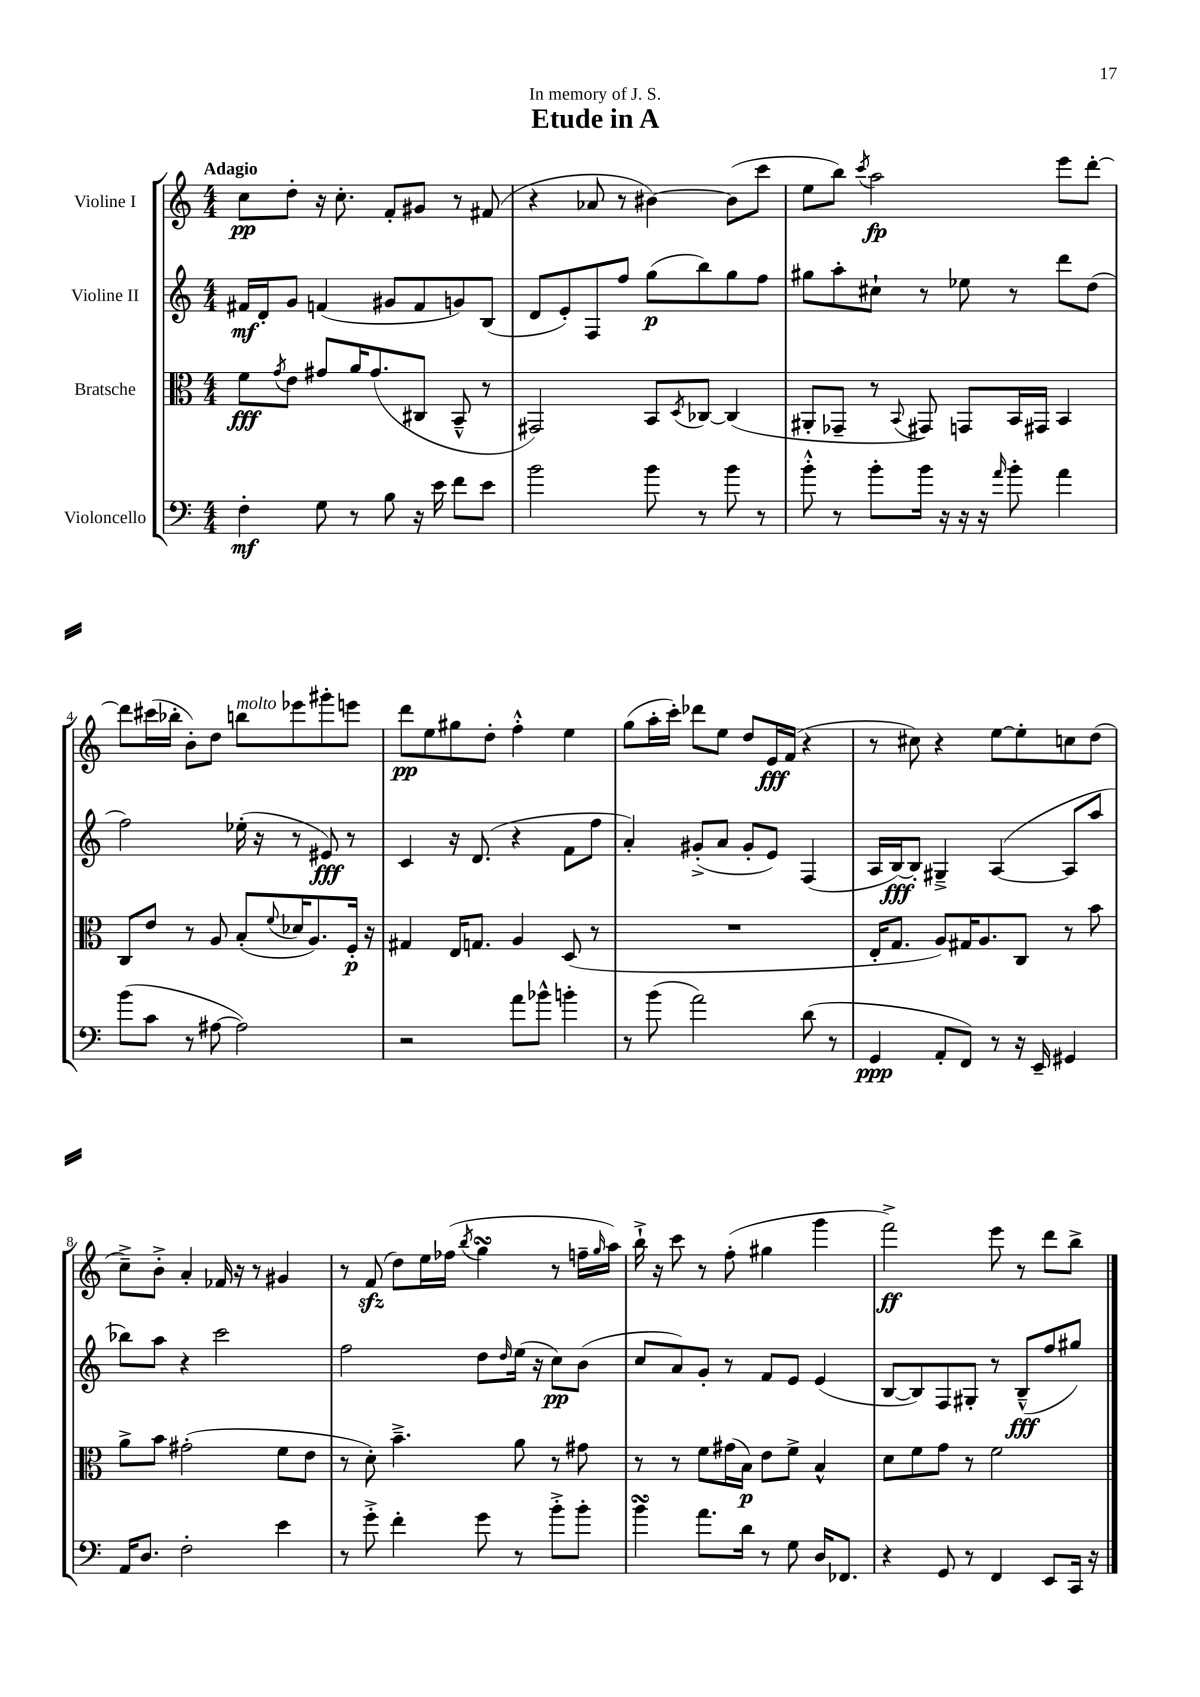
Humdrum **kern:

**kern	**dynam	**kern	**dynam	**kern	**dynam	**kern	**dynam
*part4	*part4	*part3	*part3	*part2	*part2	*part1	*part1
*staff4	*staff4	*staff3	*staff3	*staff2	*staff2	*staff1	*staff1
*I"Violoncello	*	*I"Bratsche	*	*I"Violine II	*	*I"Violine I	*
*clefF4	*	*clefC3	*	*clefG2	*	*clefG2	*
*k[]	*	*k[]	*	*k[]	*	*k[]	*
*M4/4	*	*M4/4	*	*M4/4	*	*M4/4	*
=1	=1	=1	=1	=1	=1	=1	=1
!	!	!	!	!	!	!LO:TX:a:B:t=Adagio	!
4F'\	mf	8f\L	fff	16f#X/LL	mf	8cc\L	pp
.	.	.	.	16d'/J	.	.	.
.	.	8qg/	.	.	.	.	.
.	.	8e\J	.	8g/J	.	8dd'\J	.
8G\	.	8g#X/L	.	(4fn/	.	16r	.
.	.	.	.	.	.	8.cc'\	.
8r	.	16a/K	.	.	.	.	.
.	.	(8.g#/	.	.	.	.	.
8B\	.	.	.	8g#X/L	.	8f'/L	.
16r	.	8C#X/J	.	8f/	.	8g#X/J	.
16e\	.	.	.	.	.	.	.
8f\L	.	8BB~^^/	.	8gn/)	.	8r	.
8e\J	.	8r	.	(8B/J	.	(8f#X/	.
=2	=2	=2	=2	=2	=2	=2	=2
2b\	.	2GG#X/)	.	8d/L	.	4r	.
.	.	.	.	8e'/)	.	.	.
.	.	.	.	8F/	.	8a-X/	.
.	.	.	.	8ff/J	.	8r	.
8b\	.	8BB/L	.	(8gg\L	p	[4b#X\)	.
.	.	8qD/	.	.	.	.	.
8r	.	[8C-X/J	.	8bb\)	.	.	.
8b\	.	(4C-/]	.	8gg\	.	(8b#\L]	.
8r	.	.	.	8ff\J	.	8ccc\J	.
=3	=3	=3	=3	=3	=3	=3	=3
8b'^^\	.	8AA#X'/L	.	8gg#X\L	.	8ee\L	.
8r	.	8GG-X~/J	.	8aa'\	.	8bb\J)	.
.	.	.	.	.	.	8qccc/	.
8b'\L	.	8r	.	8cc#X`\J	.	2aa\	fp
.	.	8qqBB/	.	.	.	.	.
16b\Jk	.	8GG#X/)	.	8r	.	.	.
16r	.	.	.	.	.	.	.
16r	.	8GGn/L	.	8ee-X\	.	.	.
16r	.	.	.	.	.	.	.
16qqa/	.	.	.	.	.	.	.
8b'\	.	16BB/L	.	8r	.	.	.
.	.	16GG#X/JJ	.	.	.	.	.
4a\	.	4BB/	.	8ddd\L	.	8eee\L	.
.	.	.	.	(8dd\J	.	[8ddd'\J	.
!!LO:LB:g=z
=4	=4	=4	=4	=4	=4	=4	=4
(8b\L	.	8C/L	.	2ff\)	.	8ddd\L]	.
8c\J	.	8e/J	.	.	.	(16ccc#X\L	.
.	.	.	.	.	.	16bb-X'\JJ	.
8r	.	8r	.	.	.	8b'\L)	.
[8A#X\	.	8A/	.	.	.	8dd\J	.
!	!	!	!	!	!	!LO:TX:a:i:t=molto	!
2A#\])	.	(8B'/L	.	(16ee-X'\	.	8bbn\L	.
.	.	.	.	16r	.	.	.
.	.	8qqf/	.	.	.	.	.
.	.	16d-X/K	.	8r	.	8eee-X\	.
.	.	8.A/)	.	.	.	.	.
.	.	.	.	8e#X/)	fff	8ggg#X'\	.
.	.	16F'/Jk	p	8r	.	8eeen\J	.
.	.	16r	.	.	.	.	.
=5	=5	=5	=5	=5	=5	=5	=5
2r	.	4G#X/	.	4c/	.	8ddd\L	pp
.	.	.	.	.	.	8ee\	.
.	.	16E/KL	.	16r	.	8gg#X\	.
.	.	8.Gn/J	.	(8.d/	.	.	.
.	.	.	.	.	.	8dd'\J	.
8a\L	.	4A/	.	4r	.	4ff'^^\	.
8b-X^^\J	.	.	.	.	.	.	.
4bn'\	.	(8D/	.	8f\L	.	4ee\	.
.	.	8r	.	8ff\J	.	.	.
=6	=6	=6	=6	=6	=6	=6	=6
8r	.	1r	.	4a'/)	.	(8gg\L	.
(8b\	.	.	.	.	.	16aa'\L	.
.	.	.	.	.	.	16ccc'\JJ)	.
2a\)	.	.	.	(8g#X'^/L	.	8ddd-X\L	.
.	.	.	.	8a/J	.	8ee\J	.
.	.	.	.	8g#'/L	.	8dd/L	.
.	.	.	.	8e/J)	.	16e/L	fff
.	.	.	.	.	.	(16f/JJ	.
(8d\	.	.	.	(4F/	.	4r	.
8r	.	.	.	.	.	.	.
=7	=7	=7	=7	=7	=7	=7	=7
4GG/	ppp	16E'/KL	.	16A/LL	.	8r	.
.	.	8.G/J	.	[16B/J)	fff	.	.
.	.	.	.	8B'/J]	.	8cc#X\)	.
8AA'/L	.	8A/L)	.	4G#X~^/	.	4r	.
8FF/J)	.	16G#X/K	.	.	.	.	.
.	.	8.A/	.	.	.	.	.
8r	.	.	.	([4A/	.	[8ee\L	.
16r	.	8C/J	.	.	.	8ee'\]	.
16EE~/	.	.	.	.	.	.	.
4GG#X/	.	8r	.	8A/L]	.	8ccn\	.
.	.	8b\	.	8aa/J	.	(8dd\J	.
!!LO:LB:g=z
=8	=8	=8	=8	=8	=8	=8	=8
16AA/KL	.	8a^\L	.	8bb-X\L)	.	8cc~^\L)	.
8.D/J	.	.	.	.	.	.	.
.	.	8b\J	.	8aa\J	.	8b'^\J	.
2F'\	.	(2g#X'\	.	4r	.	4a'/	.
.	.	.	.	2ccc\	.	16f-X/	.
.	.	.	.	.	.	16r	.
.	.	.	.	.	.	8r	.
4e\	.	8f\L	.	.	.	4g#X/	.
.	.	8e\J	.	.	.	.	.
=9	=9	=9	=9	=9	=9	=9	=9
8r	.	8r	.	2ff\	.	8r	.
8g'^\	.	8d'\)	.	.	.	(8fzz/	.
4f'\	.	4.b~^\	.	.	.	8dd\L)	.
.	.	.	.	.	.	16ee\L	.
.	.	.	.	.	.	(16ff-X\JJ	.
.	.	.	.	.	.	8qbb/	.
8g\	.	.	.	8dd\L	.	4ggsSSS\	.
.	.	.	.	16qqdd/	.	.	.
8r	.	8a\	.	(16ee\Jk	.	.	.
.	.	.	.	16r	.	.	.
8b'^\L	.	8r	.	8cc\L)	pp	8r	.
8b'\J	.	8g#X\	.	(8b\J	.	16ffn~\LL	.
.	.	.	.	.	.	16qqgg/	.
.	.	.	.	.	.	16aa\JJ)	.
=10	=10	=10	=10	=10	=10	=10	=10
4bsSsS\	.	8r	.	8cc/L	.	16bb`^\	.
.	.	.	.	.	.	16r	.
.	.	8r	.	8a/)	.	8ccc\	.
8.a\L	.	8f\L	.	8g'/J	.	8r	.
.	.	(16g#X\L	.	8r	.	(8ff'\	.
16d\Jk	.	16B\JJ)	p	.	.	.	.
8r	.	8e\L	.	8f/L	.	4gg#X\	.
8G\	.	8f^\J	.	8e/J	.	.	.
16D/KL	.	4B^^/	.	(4e/	.	4ggg\	.
8.FF-X/J	.	.	.	.	.	.	.
=11	=11	=11	=11	=11	=11	=11	=11
4r	.	8d\L	.	[8B/L	.	2fff^\)	ff
.	.	8f\	.	8B/])	.	.	.
8GG/	.	8g\J	.	8F/	.	.	.
8r	.	8r	.	8G#X'/J	.	.	.
4FF/	.	2f\	.	8r	.	8eee\	.
.	.	.	.	(8B~^^/L	fff	8r	.
8EE/L	.	.	.	8ff/	.	8ddd\L	.
16CC/Jk	.	.	.	8gg#X/J)	.	8bb^\J	.
16r	.	.	.	.	.	.	.
==	==	==	==	==	==	==	==
*-	*-	*-	*-	*-	*-	*-	*-
